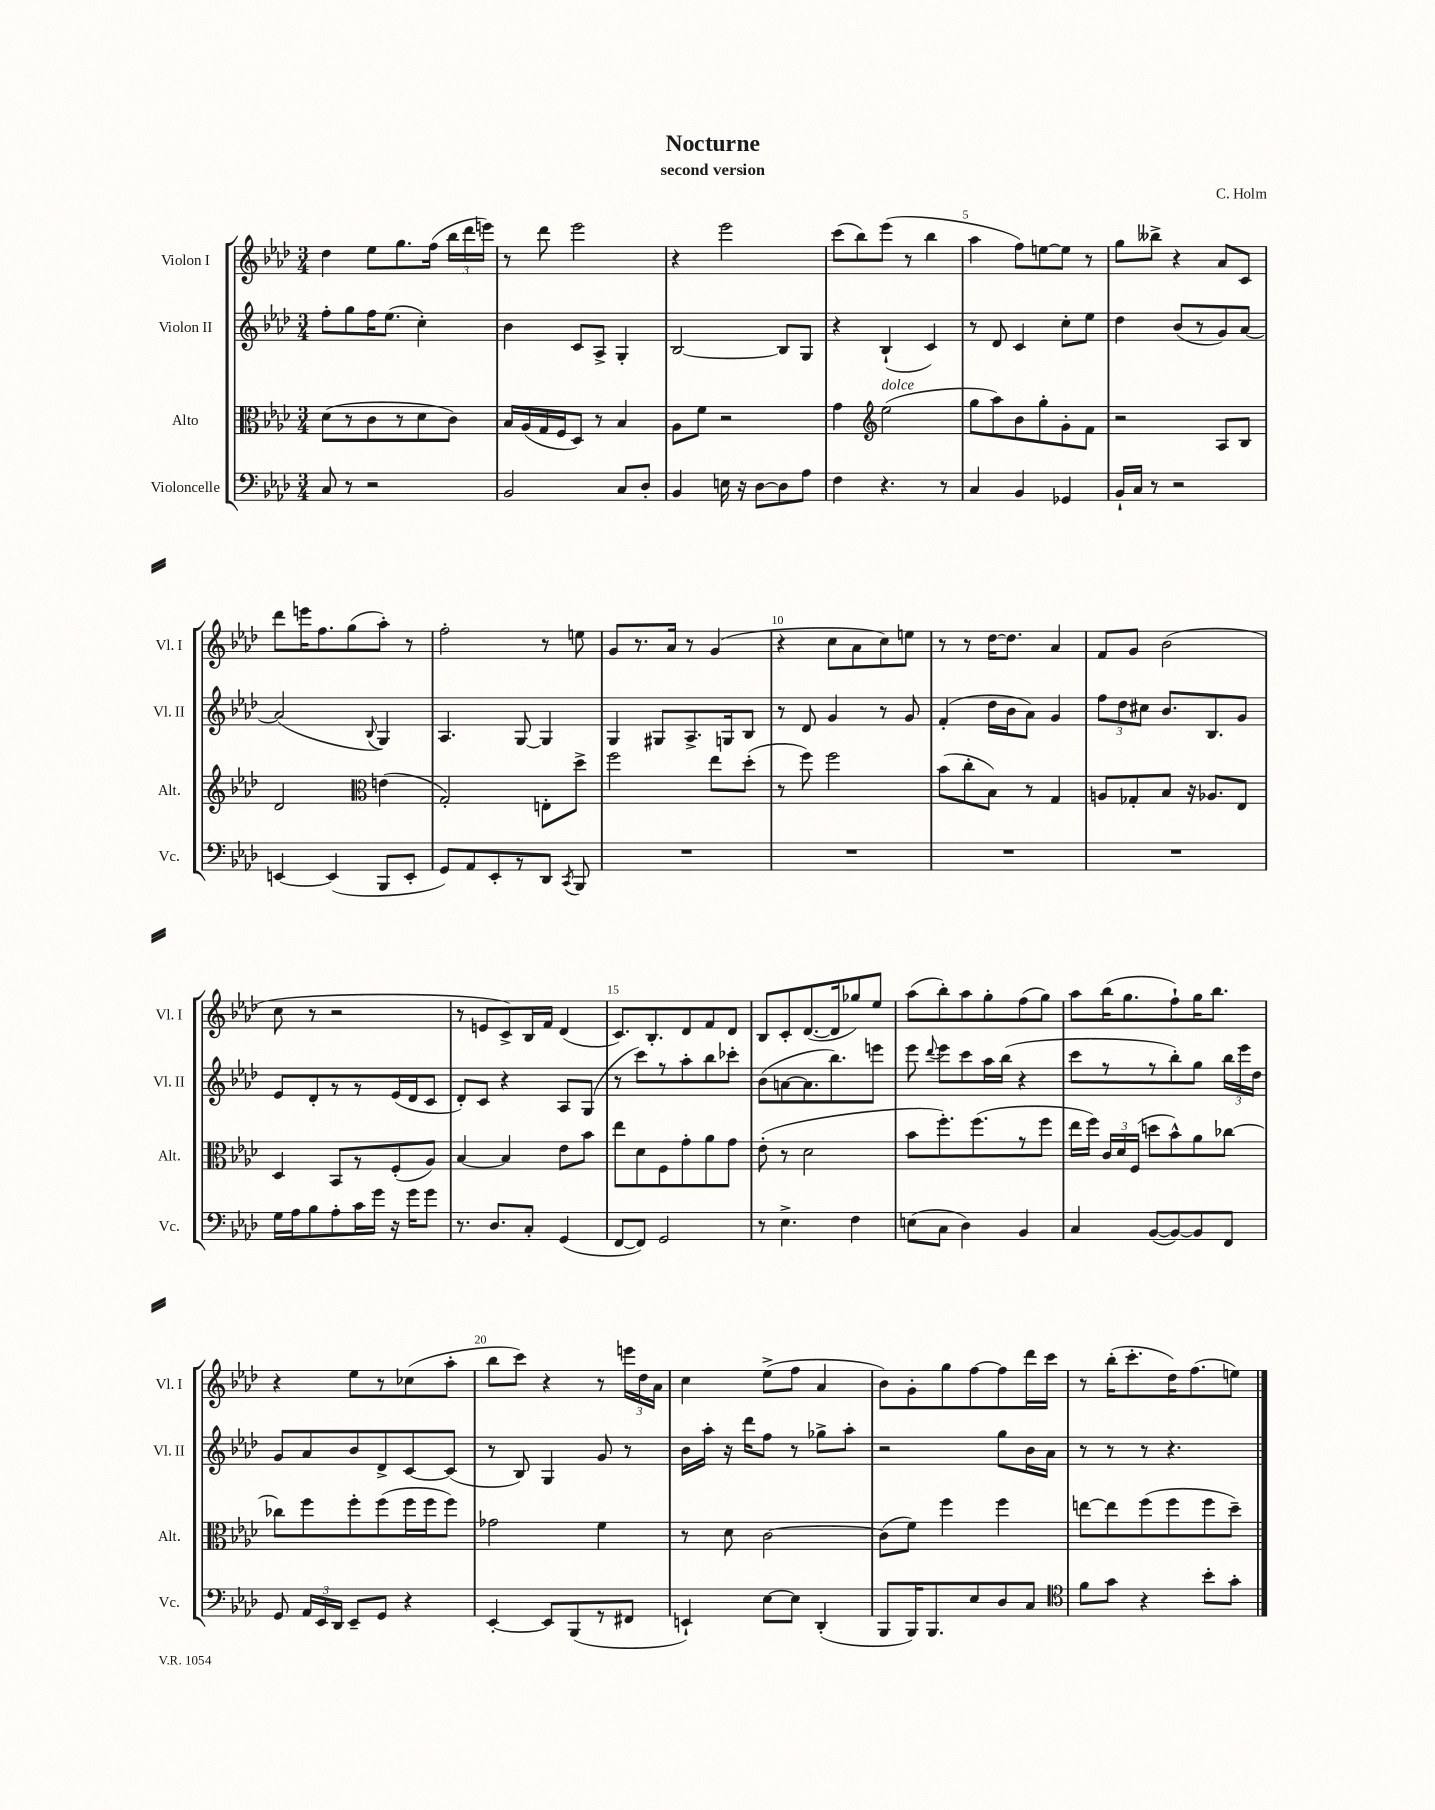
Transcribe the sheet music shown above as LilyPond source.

\header { title = "Nocturne" composer = "C. Holm" subtitle = "second version" }
<<
\new StaffGroup <<
\new Staff = "s0" \with { instrumentName = "Violon I" shortInstrumentName = "Vl. I" } {
    \clef treble \key aes \major \numericTimeSignature \time 3/4
    \autoBeamOff des''4 ees''8[ g''8. f''16]( \tuplet 3/2 { bes''16[ des'''16 e'''16]) } |
    r8 des'''8 ees'''2 |
    r4 ees'''2 |
    c'''8[( bes''8) ees'''8]( r8 bes''4 |
    aes''4 f''8[) e''8~ e''8] r8 |
    g''8[ beses''8]-> r4 aes'8[ c'8] |
    des'''8[ e'''16 f''8. g''8( aes''8]-.) r8 |
    f''2-. r8 e''8 |
    g'8[ r8. aes'16] r8 g'4( |
    r4 c''8[ aes'8 c''8) e''8] |
    r8 r8 des''16[~ des''8.] aes'4 |
    f'8[ g'8] bes'2( |
    c''8 r8 r2 |
    r8 e'8[ c'8->) bes16 f'16] des'4( |
    c'8.[) bes8.-. des'8 f'8 des'8] |
    bes8[ c'8-. des'8.~( des'16 ges''8) ees''8] |
    aes''8[( bes''8-.) aes''8 g''8-. f''8( g''8]) |
    aes''8[ bes''16( g''8. f''8-!) g''16 bes''8.] |
    r4 ees''8[ r8 ces''8( aes''8]-. |
    bes''8[ c'''8]) r4 r8 \tuplet 3/2 { e'''16[ des''16 aes'16] } |
    c''4 ees''8[->( f''8] aes'4 |
    bes'8[) g'8-. g''8 f''8~ f''8 des'''16 c'''16] |
    r8 bes''16[-.( c'''8.-. des''16) f''8.( e''8]) \bar "|." |
}
\new Staff = "s1" \with { instrumentName = "Violon II" shortInstrumentName = "Vl. II" } {
    \clef treble \key aes \major \numericTimeSignature \time 3/4
    \autoBeamOff f''8[-. g''8 f''16 ees''8.]( c''4-.) |
    bes'4 c'8[ aes8]-> g4-. |
    bes2~ bes8[ g8] |
    r4 bes4-!( c'4) |
    r8 des'8 c'4 c''8[-. ees''8] |
    des''4 bes'8[( r8 g'8) aes'8]~ |
    aes'2( \appoggiatura { bes8 } g4) |
    aes4. g8~ g4 |
    g4 gis8[ aes8.-> g16 bes8] |
    r8 des'8 g'4 r8 g'8 |
    f'4-.( des''16[ bes'16 aes'8]) g'4 |
    \tuplet 3/2 { f''8[ des''8 cis''8] } bes'8.[ bes8. g'8] |
    ees'8[ des'8-. r8 r8 ees'16( des'16 c'8] |
    des'8[-.) c'8] r4 aes8[ g8]( |
    r8 c'''8[) r8 aes''8-. bes''8 ces'''8]-. |
    bes'8[( a'8~ a'8. bes''8.) e'''8] |
    ees'''8 \appoggiatura { des'''8 } ees'''8[ c'''8 aes''16 bes''16]( r4 |
    c'''8[ r8 r8 bes''8-.) g''8] \tuplet 3/2 { bes''16[ ees'''16 des''16] } |
    g'8[ aes'8 bes'8 des'8-> c'8~ c'8]( |
    r8 bes8) g4 g'8 r8 |
    bes'16[ aes''16]-. r16 des'''16[ f''8] r8 ges''8[-> aes''8]-. |
    r2 g''8[ bes'16 aes'16] |
    r8 r8 r8 r4. \bar "|." |
}
\new Staff = "s2" \with { instrumentName = "Alto" shortInstrumentName = "Alt." } {
    \clef alto \key aes \major \numericTimeSignature \time 3/4
    \autoBeamOff des'8[( r8 c'8 r8 des'8 c'8]) |
    bes16[ aes16( g16 f16 des8]) r8 bes4 |
    aes8[ f'8] r2 |
    g'4 \clef treble ees''2^\markup { \italic "dolce" }( |
    g''8[ aes''8) bes'8 g''8-. g'8-. f'8] |
    r2 aes8[ bes8] |
    des'2 \clef alto e'4( |
    g2-.) e8[-. des''8]-> |
    f''2 ees''8[ des''8]-.( |
    r8 f''8) f''2 |
    bes'8[( c''8-. bes8]) r8 g4 |
    a8[ ges8-. bes8] r16 aes8.[ ees8] |
    des4 bes,8[ r8 f8-.( aes8]) |
    bes4~ bes4 ees'8[ bes'8] |
    ees''8[ des'8 f8 g'8-. aes'8 g'8] |
    ees'8-.( r8 des'2 |
    bes'8[ f''8.-.) f''8.( r8 f''8] |
    ees''16[ f''16]) \tuplet 3/2 { c'16[ des'16 f16]( } d''8[ bes'8-^) aes'8 ces''8]~ |
    ces''8[ f''8 f''8-. f''8( f''16 f''16 f''8]) |
    ges'2 f'4 |
    r8 des'8 c'2~ |
    c'8[( f'8]) f''4 f''4 |
    e''8[~ e''8 f''8( f''8 f''8 des''8]--) \bar "|." |
}
\new Staff = "s3" \with { instrumentName = "Violoncelle" shortInstrumentName = "Vc." } {
    \clef bass \key aes \major \numericTimeSignature \time 3/4
    \autoBeamOff c8 r8 r2 |
    bes,2 c8[ des8]-. |
    bes,4 e16 r16 des8[~ des8 aes8] |
    f4 r4. r8 |
    c4 bes,4 ges,4 |
    bes,16[-! c16] r8 r2 |
    e,4~ e,4( bes,,8[ e,8]-. |
    g,8[) aes,8 ees,8-. r8 des,8] \acciaccatura { c,8 } bes,,8 |
    R2. |
    R2. |
    R2. |
    R2. |
    g16[ aes16 bes8 aes8-. c'16 g'16] r16 g'16[ g'8] |
    r8. des8.[ c8]-. g,4( |
    f,8[~ f,8]) g,2 |
    r8 ees4.-> f4 |
    e8[( c8] des4) bes,4 |
    c4 bes,8[~( bes,8~) bes,8 f,8] |
    g,8 \tuplet 3/2 { aes,16[ ees,16 des,16] } ees,8[-- g,8] r4 |
    ees,4~-. ees,8[ bes,,8( r8 fis,8] |
    e,4-!) ees8[~ ees8] des,4-.( |
    bes,,8[ bes,,16) bes,,8. ees8 des8 c8] |
    \clef tenor f'8[ g'8] r4 bes'8[-. g'8]-. \bar "|." |
}
>>
>>
\layout { \context { \Score \override BarNumber.break-visibility = ##(#f #t #t) barNumberVisibility = #(every-nth-bar-number-visible 5) } }
